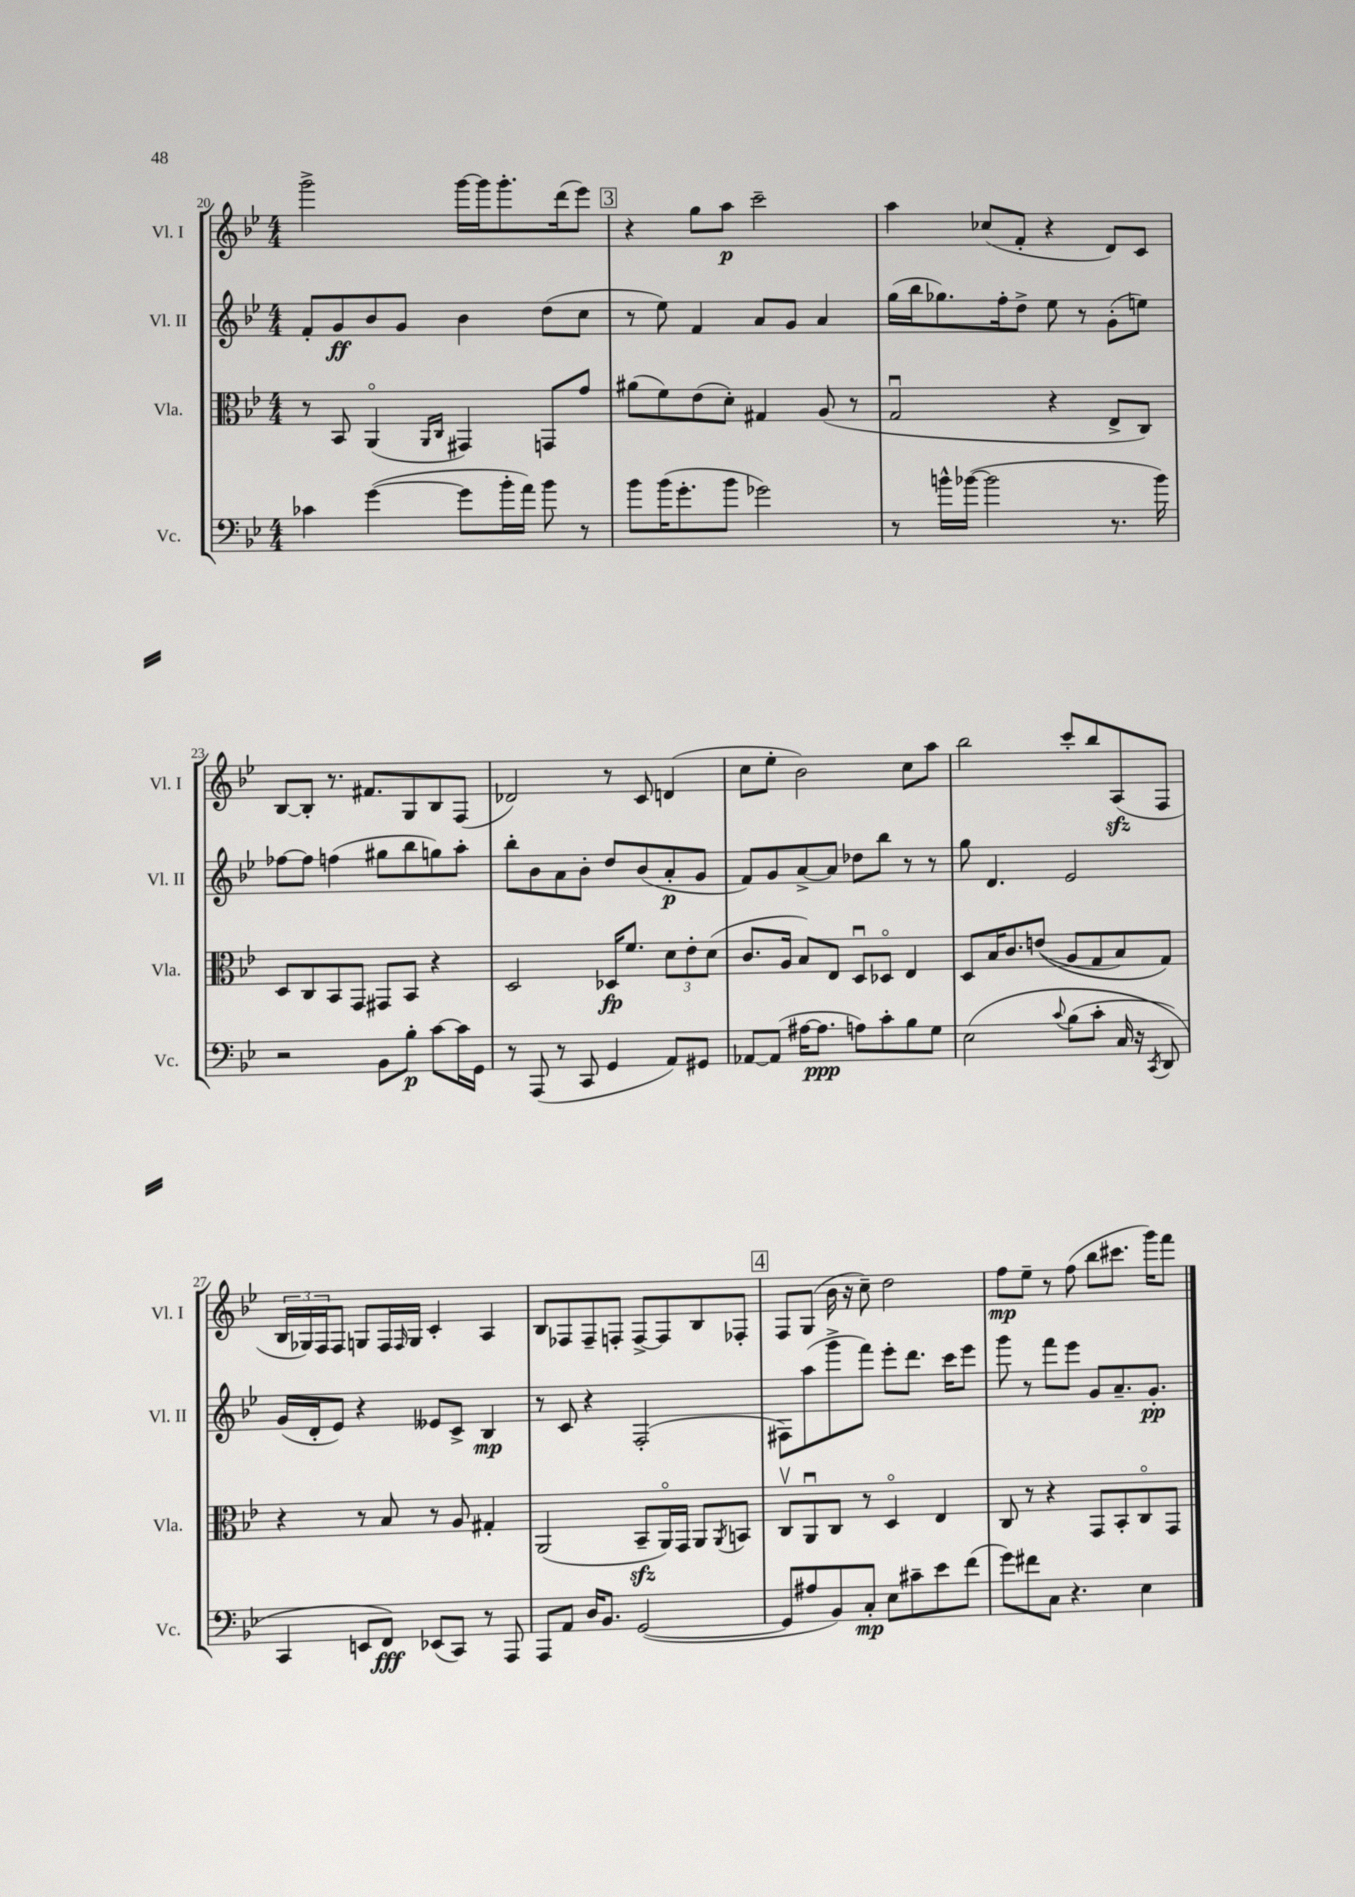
<<
\new StaffGroup <<
\new Staff = "s0" \with { instrumentName = "Vl. I" shortInstrumentName = "Vl. I" } {
    \clef treble \key bes \major \numericTimeSignature \time 4/4
    g'''2-> g'''16~ g'''16 g'''8.-. d'''16( ees'''8) |
    \mark \markup { \box "3" } r4 g''8 a''8\p c'''2-- |
    a''4 ces''8( f'8-. r4 d'8) c'8 |
    bes8~ bes8-. r8. fis'8. g8 bes8 f8( |
    des'2) r8 c'8 d'4( |
    c''8 ees''8-. bes'2) c''8 a''8 |
    bes''2 c'''8-. bes''8 a8\sfz( f8 |
    \tuplet 3/2 { bes16 ges16) f16 } f8 g8 f16 \grace { f16 } g16 c'4-. a4 |
    bes8 fes8 fes8-- f8-. f8~-> f8 bes8 fes8-. |
    \mark \markup { \box "4" } f8 g8( bes'16 r16 c''8--) d''2 |
    f''8\mp ees''8-- r8 f''8( bes''8 cis'''8. g'''16) f'''8 \bar "|." |
}
\new Staff = "s1" \with { instrumentName = "Vl. II" shortInstrumentName = "Vl. II" } {
    \clef treble \key bes \major \numericTimeSignature \time 4/4
    f'8-. g'8\ff bes'8 g'8 bes'4 d''8( c''8 |
    \mark \markup { \box "3" } r8 ees''8) f'4 a'8 g'8 a'4 |
    g''16( bes''16 ges''8.) f''16-. d''8-> ees''8 r8 g'8-.( e''8) |
    fes''8~ fes''8 f''4( gis''8 bes''8 g''8) a''8-. |
    bes''8-. bes'8 a'8 bes'8-. d''8 bes'8( a'8-.\p g'8 |
    f'8) g'8 a'8~-> a'8 des''8 bes''8 r8 r8 |
    g''8 d'4. ees'2 |
    g'16( d'16-. ees'8) r4 eeses'8 c'8-> bes4\mp |
    r8 c'8 r4 f2-.( |
    \mark \markup { \box "4" } fis8) a''8( g'''8-> f'''8) ees'''8-. d'''8. c'''16 ees'''8 |
    g'''8 r8 f'''8 ees'''8 g'8 a'8.-- g'8.-.\pp \bar "|." |
}
\new Staff = "s2" \with { instrumentName = "Vla." shortInstrumentName = "Vla." } {
    \clef alto \key bes \major \numericTimeSignature \time 4/4
    r8 bes,8 a,4\flageolet( \grace { a,16 c16 } gis,4) g,8 g'8 |
    \mark \markup { \box "3" } ais'8( f'8) ees'8( d'8-.) gis4 a8( r8 |
    g2\downbow r4 ees8-> c8) |
    d8 c8 bes,8 g,8 gis,8 bes,8 r4 |
    d2 des16\fp f'8. \tuplet 3/2 { d'8 ees'8-. d'8( } |
    c'8. a16 bes8) ees8 d8\downbow des8\flageolet ees4 |
    d8 bes16 c'8. e'8(\( a8 g8 bes8) g8\) |
    r4 r8 bes8 r8 a8 gis4-. |
    a,2( bes,8--\sfz a,16\flageolet) g,16 a,8 \acciaccatura { a,8 } b,8 |
    \mark \markup { \box "4" } c8\upbow a,8\downbow c8 r8 d4\flageolet ees4 |
    c8 r8 r4 g,8 bes,8-. c8\flageolet g,8 \bar "|." |
}
\new Staff = "s3" \with { instrumentName = "Vc." shortInstrumentName = "Vc." } {
    \clef bass \key bes \major \numericTimeSignature \time 4/4
    ces'4 g'4~( g'8 bes'16-. a'16) bes'8 r8 |
    \mark \markup { \box "3" } bes'8 bes'16( g'8.-. bes'8 ges'2) |
    r8 b'16-^ bes'16~( bes'2 r8. bes'16) |
    r2 bes,8 bes8-.\p c'8~ c'16 g,16 |
    r8 a,,8( r8 c,8 g,4 a,8) gis,8 |
    aes,8~ aes,8( ais16~ ais8.\ppp a8) c'8-. bes8 g8 |
    ees2\( \appoggiatura { c'8 } bes8( c'8-. c16 r16 \acciaccatura { c,8 } d,8) |
    c,4 e,8 f,8\fff\) ees,8( c,8) r8 a,,8 |
    a,,8 a,8 d16 bes,8. g,2~( |
    \mark \markup { \box "4" } g,8 ais8 bes,8) c8-.\mp ees8 cis'8-- ees'8 f'8( |
    g'8) fis'8 c8 r4. ees4 \bar "|." |
}
>>
>>
\layout { \context { \Score currentBarNumber = #20 } }
